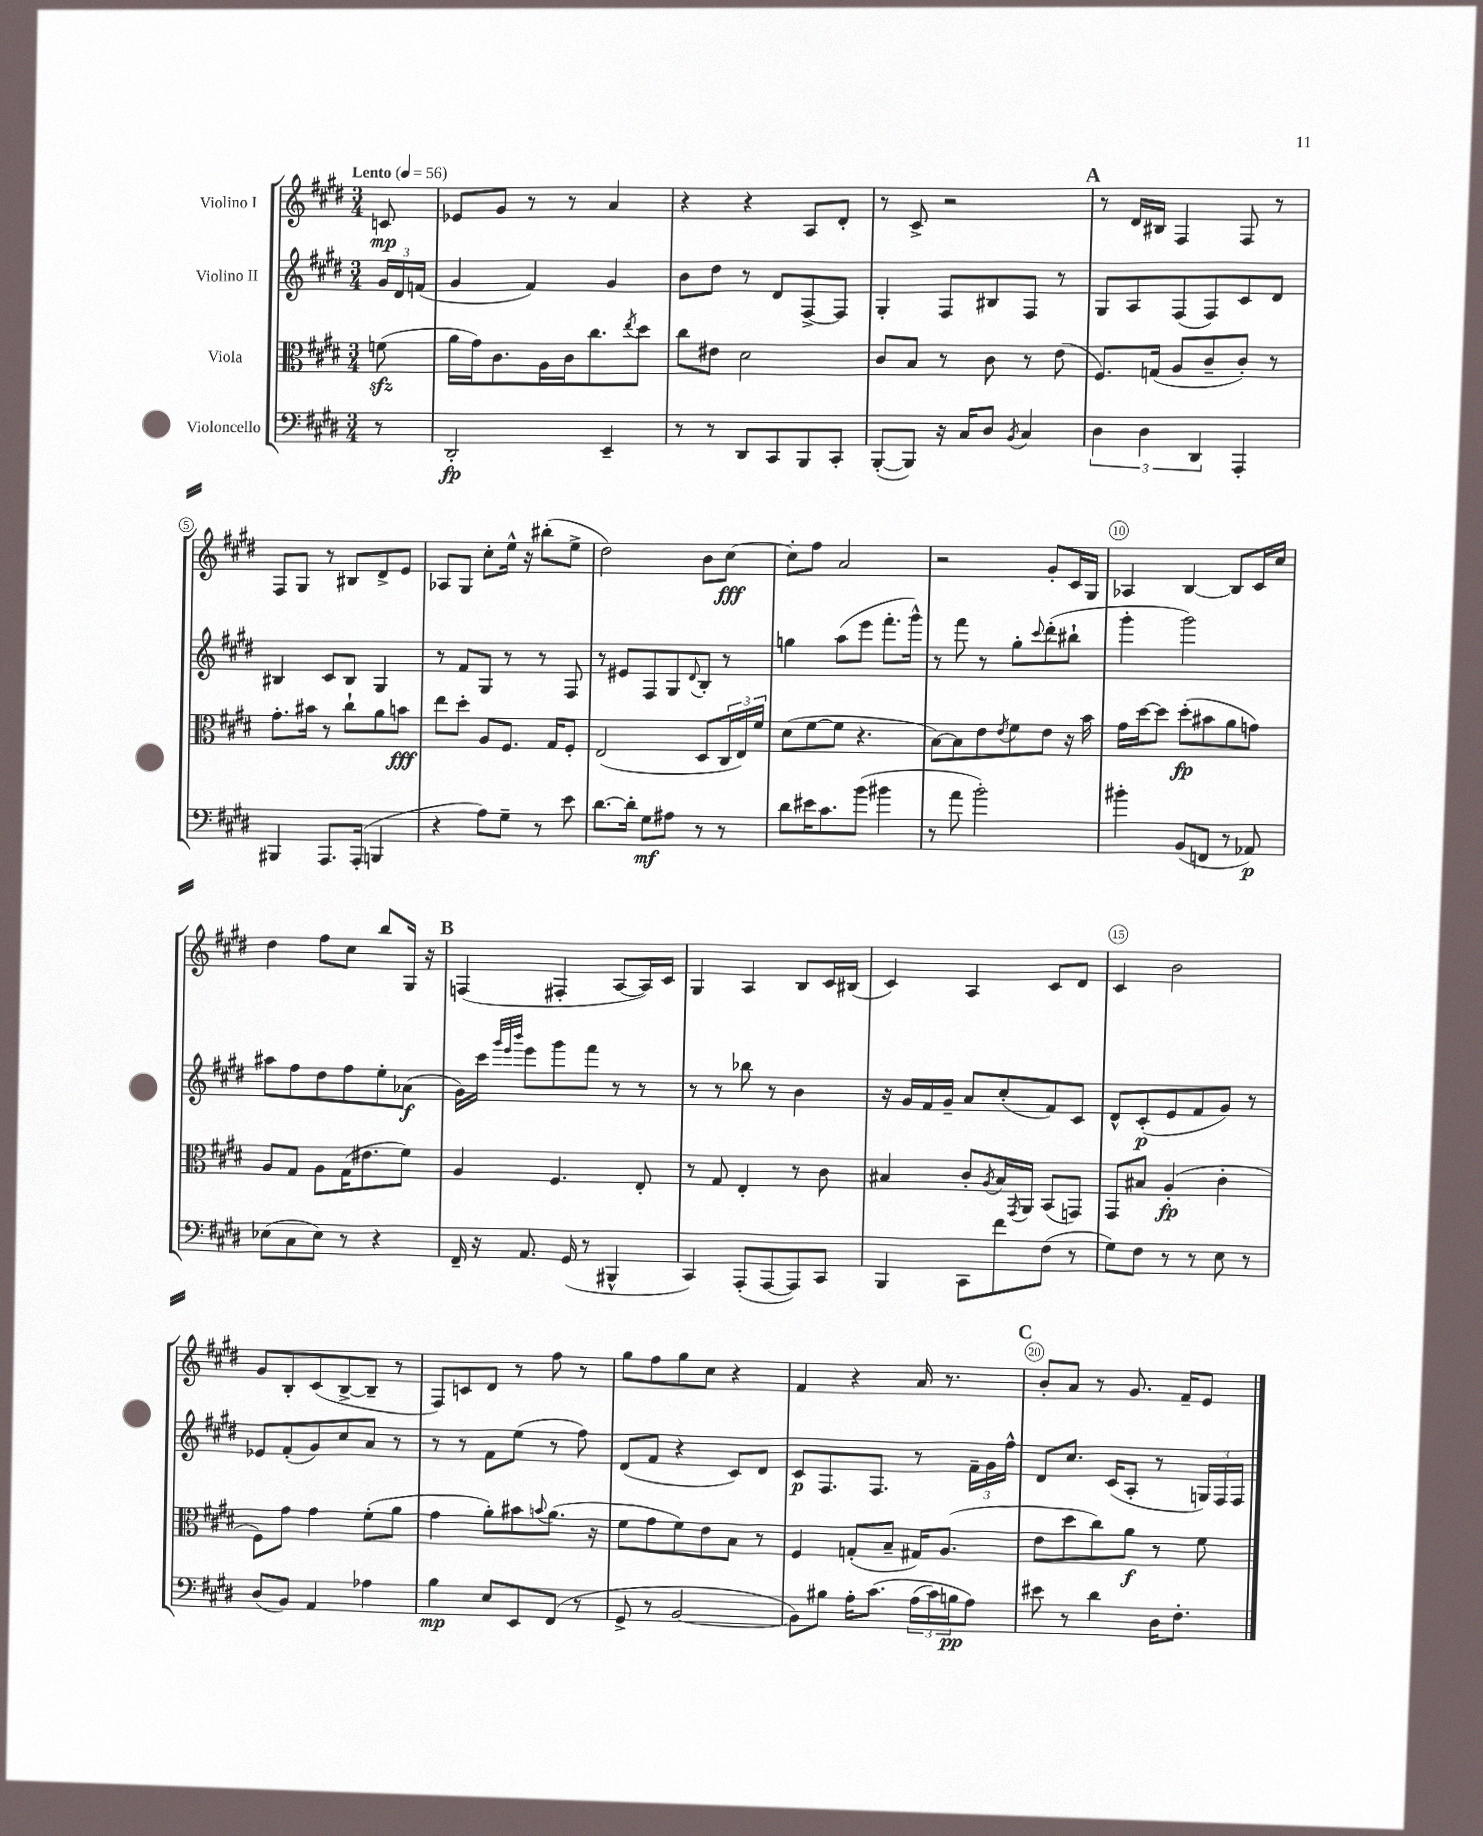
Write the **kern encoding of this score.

**kern	**kern	**kern	**kern
*staff4	*staff3	*staff2	*staff1
*clefF4	*clefC3	*clefG2	*clefG2
*k[f#c#g#d#]	*k[f#c#g#d#]	*k[f#c#g#d#]	*k[f#c#g#d#]
*M3/4	*M3/4	*M3/4	*M3/4
*MM56	*MM56	*MM56	*MM56
8r	(8f	24g#	8c
.	.	24d#	.
.	.	(24f	.
=	=	=	=
2DD#'	16a	4g#	8e-
.	16g#)	.	.
.	8.c#	.	8g#
.	.	4f#)	8r
.	16A	.	.
.	16c#	.	8r
.	8.cc#	.	.
4EE~	.	4g#	4a
.	8qee	.	.
.	8dd#	.	.
=	=	=	=
8r	8cc#	8b	4r
8r	8e#	8dd#	.
8DD#	2d#	8r	4r
8CC#	.	8d#	.
8BBB	.	[8F#^	8A
8CC#'	.	8F#]	8d#'
=	=	=	=
([8BBB'	8c#	4G#'	8r
8BBB])	8B	.	8c#^
16r	8r	8F#	2r
16C#	.	.	.
8D#	8c#	8B#	.
8qBB	.	.	.
4C#	8r	8F#	.
.	(8e	8r	.
=	=	=	=
6D#	8.F#)	8G#	8r
.	.	8A	16d#
6D#	.	.	.
.	(16G	.	16B#
.	8A	(8F#	4F#
6DD#	.	.	.
.	8c#~	8F#)	.
4AAA'	8c#')	8c#	8F#
.	8r	8d#	8r
=	=	=	=
4BBB#	8.g#'	4B#	8F#
.	.	.	8G#
.	16b#	.	.
8.AAA	8r	8c#	8r
.	8cc#`	8B#	8B#
(16AAA'	.	.	.
4BBB	8a	4G#	8d#^
.	8b	.	8e
=	=	=	=
4r	8ee	8r	8A-
.	8dd#'	8f#	8G#
8A)	8A	8G#	8cc#'
8G#~	8.F#	8r	16ee^^
.	.	.	16r
8r	.	8r	(8bb#'
.	16G#	.	.
8e	8F#'	8F#	8ee^
=	=	=	=
[8.d#	(2E	8r	2dd#)
.	.	8e#	.
16d#']	.	.	.
8G#	.	8F#	.
8A#	.	8G#	.
.	.	8qqd#	.
8r	8D#	8B'	8b
8r	24C#	8r	[8cc#
.	24E)	.	.
.	24f#	.	.
=	=	=	=
8d#	(8d#	4gg	8cc#']
16e#	[8f#	.	8ff#
8.c#	.	.	.
.	8f#]	(8aa	2a
(8b	4.r	8eee	.
4b#	.	8.fff#'	.
.	.	16ggg#^^)	.
=	=	=	=
8r	[8B)	8r	2r
8a	8B]	8fff#	.
2b')	8e	8r	.
.	8qe	.	.
.	8f#	8gg#'	.
.	.	8qqccc#	.
.	8e	(8ddd#'	8g#'
.	16r	8bb#`	16c#
.	16b	.	16G#
=	=	=	=
4b#'	16g#	4ggg#'	4A-
.	[16dd#	.	.
.	8dd#]	.	.
(8BB	(8dd#'	2ggg#)	[4B
8FF	8b#	.	.
8r	8a	.	8B]
8AA-)	8g)	.	16c#
.	.	.	16cc#
=	=	=	=
(8E-	8A	8aa#	4dd#
8C#	8G#	8ff#	.
8E-)	8A	8dd#	8ff#
8r	(16G#	8ff#	8cc#
.	8.e#	.	.
4r	.	8ee'	8bb
.	8f#)	(8a-	16G#
.	.	.	16r
=	=	=	=
16FF#~	4A	16g#)	(4F
16r	.	16ccc#	.
.	.	32qqggg#	.
.	.	32qqeee	.
.	.	32qqbbb	.
8.AA	.	8eee	.
.	4.F#	8ggg#	4F#'
(16GG#	.	.	.
8r	.	8fff#	.
4BBB#^^	.	8r	[8A
.	8E'	8r	16A])
.	.	.	16c#
=	=	=	=
4CC#)	8r	8r	4G#
.	8G#	8r	.
(8AAA'	4E'	8bb-	4A
[8AAA	.	8r	.
8AAA])	8r	4b	8B
8CC#	8c#	.	16c#
.	.	.	(16B#
=	=	=	=
4BBB	4B#	16r	4c#)
.	.	16g#	.
.	.	16f#	.
.	.	16g#~	.
8CC#	8c#'	8a	4A
.	8qA	.	.
8f#	16B#	(8cc#'	.
.	8qGG#	.	.
.	16AA	.	.
(8F#	(8BB	8f#)	8c#
8r	8GG)	8c#	8d#
=	=	=	=
8G#)	8GG#	8d#^^	4c#
8F#	8B#	(8c#'	.
8r	(4A'	8e	2b
8r	.	8f#	.
8E	4c#'	8g#)	.
8r	.	8r	.
=	=	=	=
(8D#	8F#)	8e-	8g#
8BB)	8g#	(8f#'	8B'
4AA	4g#	8g#)	(8c#
.	.	8cc#	[8B^
4A-	(8f#'	8a	8B~]
.	8a	8r	8r
=	=	=	=
4B	4g#	8r	8F#)
.	.	8r	8c
8E	8a')	8f#	8d#
8EE	8b#	(8ee	8r
.	8qqb	.	.
(8FF#	(8.a	8r	8ff#
8r	.	8ff#)	8r
.	16r	.	.
=	=	=	=
8GG#^	8f#	(8d#	8gg#
8r	8g#	8f#	8ff#
[2BB	8f#)	4r	8gg#
.	8e	.	8cc#
.	8B	8c#)	4r
.	8r	8d#	.
=	=	=	=
8BB])	4F#	8c#	4f#
8B#	.	8.F#	.
16A'	(8G'	.	4r
&(8.c#	.	8.F#	.
.	8B~	.	.
(24A	16G#)	8r	16a
24c#)	.	.	.
.	(8.A	.	8.r
24B	.	.	.
8A&)	.	24f#~	.
.	.	24g#	.
.	.	24ff#^^	.
=	=	=	=
8e#	8e	8d#	8b'
8r	8dd#	8.cc#	8a
4d#	8cc#)	.	8r
.	.	(16c#	.
.	8a	8A'	8.g#
16D#	8r	8r	.
8.F#'	.	.	16f#~
.	8f#	24G)	8e
.	.	24F#	.
.	.	24F#	.
==	==	==	==
*-	*-	*-	*-
